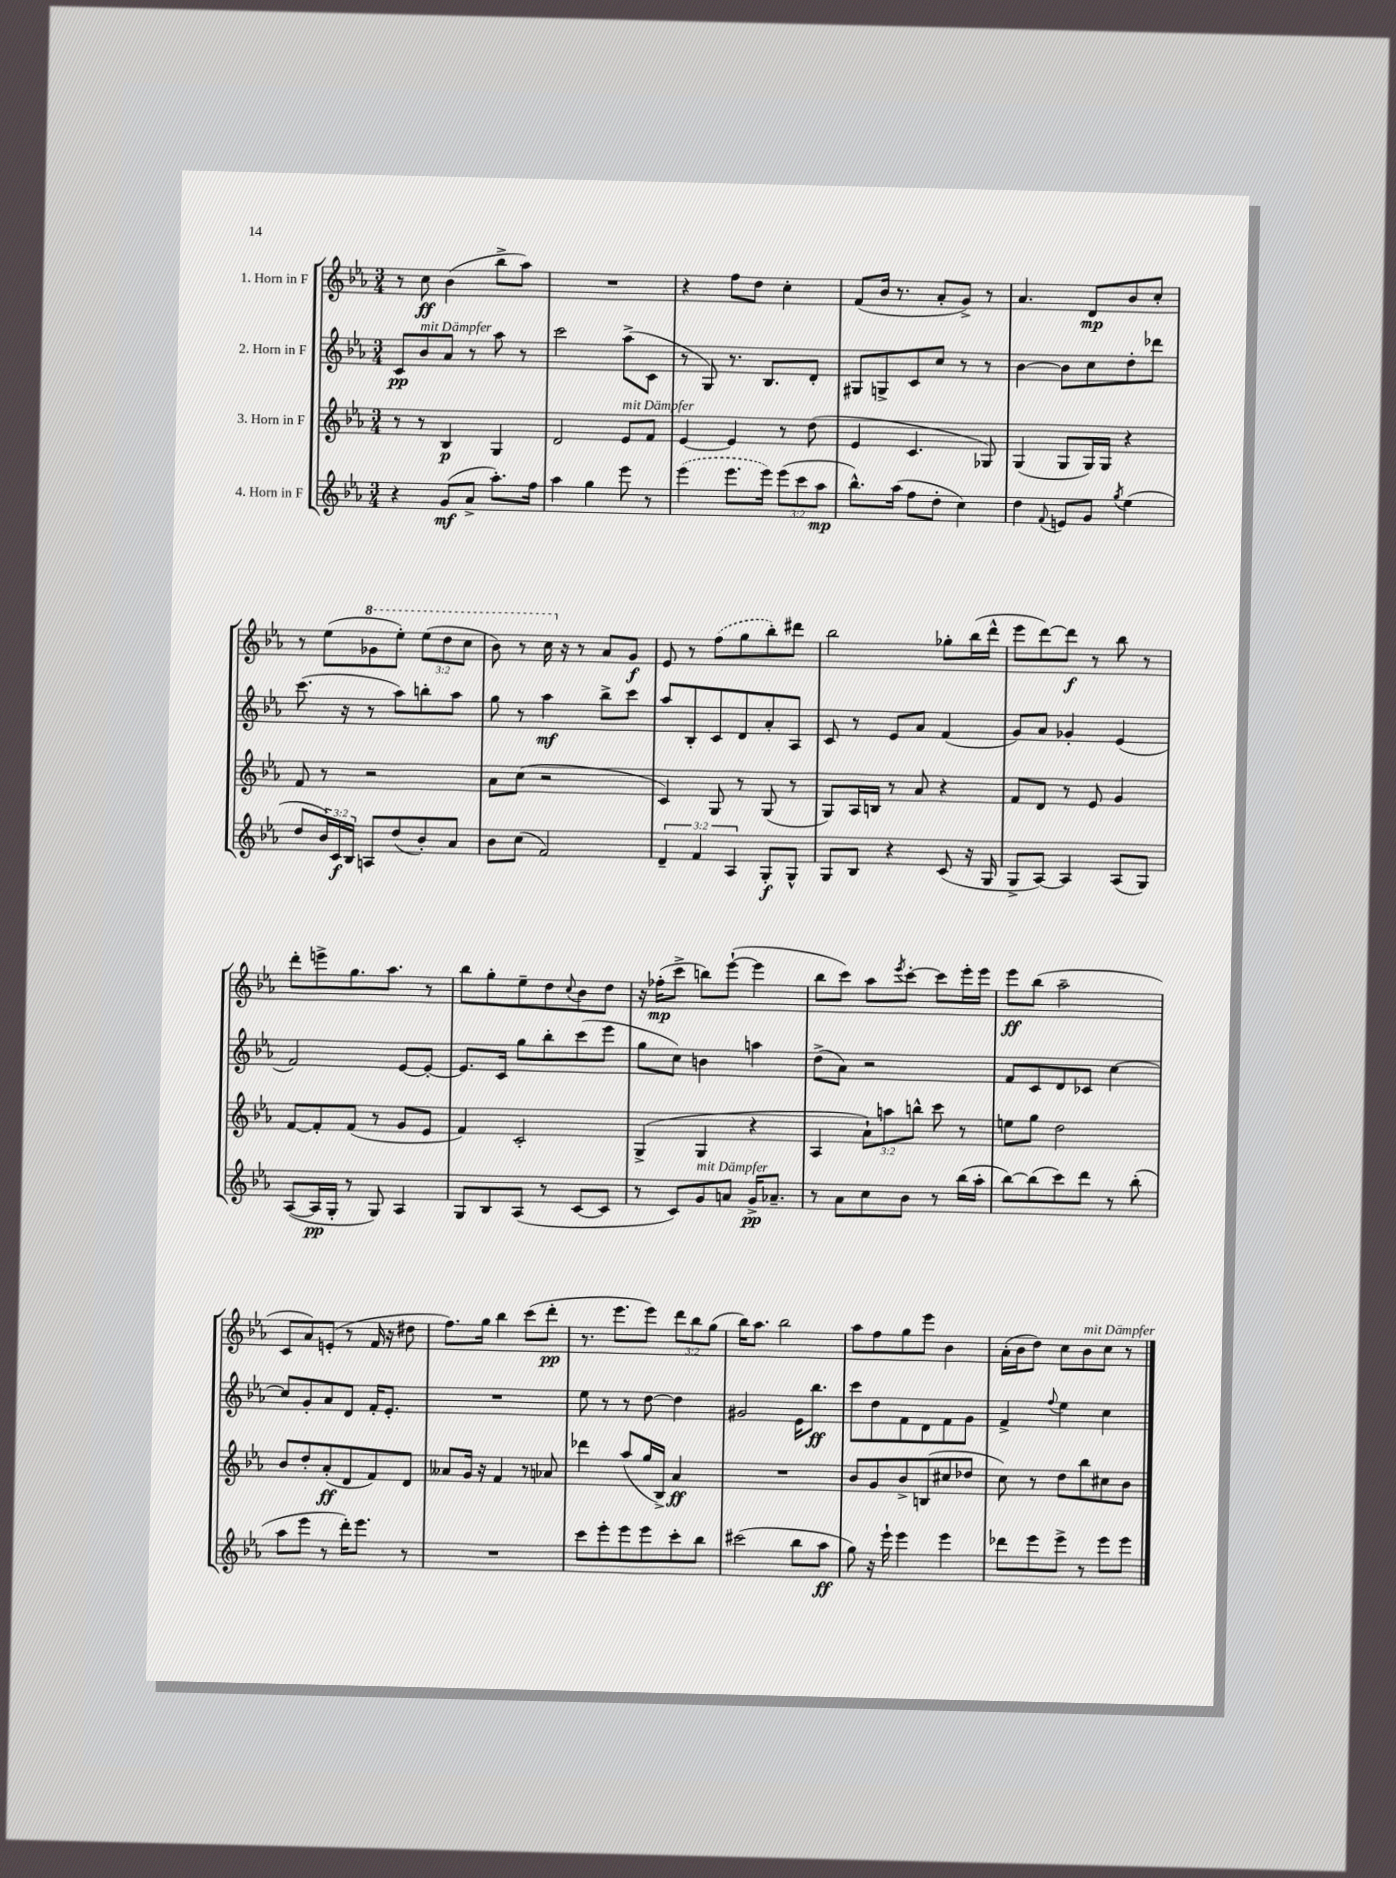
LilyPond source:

<<
\new StaffGroup <<
\new Staff = "s0" \with { instrumentName = "1. Horn in F" } {
    \clef treble \key ees \major \numericTimeSignature \time 3/4 \override Staff.TupletNumber.text = #tuplet-number::calc-fraction-text
    r8 c''8\ff bes'4( bes''8-> aes''8) |
    R2. |
    r4 f''8 d''8 c''4-. |
    f'8( bes'16 r8. aes'8-. g'8->) r8 |
    aes'4. d'8\mp bes'8 c''8-. |
    r8 ees''8( \ottava #1 ges''8 ees'''8-.) \tuplet 3/2 { ees'''8( d'''8 c'''8 } |
    bes''8) r8 c'''16 \ottava #0 r16 r8 aes'8 g'8\f |
    ees'8 r8 \once \slurDashed f''8( g''8 bes''8-.) dis'''8 |
    bes''2 ges''8-. bes''16( d'''16-^ |
    ees'''8 d'''8~) d'''8\f r8 bes''8 r8 |
    d'''8-. e'''8-> g''8. aes''8. r8 |
    bes''8 g''8-. ees''8-- d''8 \appoggiatura { c''8 } bes'8 d''8 |
    r16 fes''16-.\mp( c'''8-> b''8) ees'''8~-!( ees'''4 |
    bes''8 c'''8) aes''8 \acciaccatura { ees'''8 } c'''8~-. c'''8 ees'''16-. ees'''16 |
    ees'''8\ff bes''8( aes''2-- |
    c'8 aes'8) e'8-.( r8 f'16 r16 dis''8 |
    f''8.) g''16 bes''4 c'''8( d'''8-.\pp |
    r8. ees'''8. ees'''8) \tuplet 3/2 { d'''8 bes''8 g''8( } |
    bes''16) aes''8. bes''2 |
    aes''8 f''8 g''8 ees'''8 bes'4 |
    aes'16-.( bes'16 d''8) c''8 bes'8^\markup { \italic "mit Dämpfer" } c''8 r8 \bar "|." |
}
\new Staff = "s1" \with { instrumentName = "2. Horn in F" } {
    \clef treble \key ees \major \numericTimeSignature \time 3/4
    c'8\pp bes'8^\markup { \italic "mit Dämpfer" } aes'8 r8 aes''8 r8 |
    c'''2 aes''8->( c'8 |
    r8 g8) r8. bes8. d'8-. |
    gis8 g8-> c'8 c''8 r8 r8 |
    bes'4~ bes'8 c''8 d''8-. des'''8 |
    c'''8.( r16 r8 aes''8) b''8-. aes''8 |
    g''8 r8 aes''4\mf bes''8-> c'''8 |
    aes''8 bes8-. c'8 d'8 aes'8-. aes8 |
    c'8 r8 ees'8 aes'8 f'4( |
    g'8) aes'8 ges'4-. ees'4( |
    f'2) ees'8~ ees'8~-. |
    ees'8. c'16 g''8 bes''8-. c'''8( ees'''8 |
    g''8 c''8) b'4 a''4 |
    d''8->( aes'8) r2 |
    f'8 c'8 d'8 ces'8 c''4~ |
    c''8 g'8-. aes'8 d'8 f'16-. ees'8.-. |
    R2. |
    ees''8 r8 r8 d''8~ d''4 |
    gis'2 ees'16 bes''8.\ff |
    c'''8 d''8 f'8 d'8 f'8 g'8 |
    f'4-> \appoggiatura { f''8 } ees''4 c''4 \bar "|." |
}
\new Staff = "s2" \with { instrumentName = "3. Horn in F" } {
    \clef treble \key ees \major \numericTimeSignature \time 3/4 \override Staff.TupletNumber.text = #tuplet-number::calc-fraction-text
    r8 r8 bes4\p g4 |
    d'2 ees'8^\markup { \italic "mit Dämpfer" } f'8 |
    ees'4~ ees'4 r8 d''8( |
    ees'4 c'4. ges8) |
    g4( g8 g16) g16 r4 |
    f'8 r8 r2 |
    aes'8 c''8( r2 |
    c'4) g8 r8 g8( r8 |
    g8) aes16 b16 r8 aes'8 r4 |
    f'8 d'8 r8 ees'8 g'4 |
    f'8~ f'8-. f'8( r8 g'8 ees'8 |
    f'4) c'2-. |
    g4->( g4 r4 |
    aes4 \tuplet 3/2 { aes'8-!) a''8 b''8-^ } c'''8 r8 |
    e''8 g''8 d''2 |
    bes'8 d''8-. aes'8-.\ff( d'8 f'8) d'8 |
    aeses'8 g'16 r16 f'4 r8 aes'8 |
    des'''4 aes''8( g''16 bes16->) aes'4\ff |
    R2. |
    bes'8 g'8 bes'8-> b8( cis''8 des''8 |
    c''8) r8 d''8 bes''8 cis''8 bes'8 \bar "|." |
}
\new Staff = "s3" \with { instrumentName = "4. Horn in F" } {
    \clef treble \key ees \major \numericTimeSignature \time 3/4 \override Staff.TupletNumber.text = #tuplet-number::calc-fraction-text
    r4 g'8\mf( aes'8-> aes''8.-.) f''16 |
    aes''4 g''4 ees'''8 r8 |
    \once \slurDashed ees'''4( ees'''8. ees'''16) \tuplet 3/2 { ees'''8( c'''8 aes''8\mp } |
    bes''8.-^) aes''16( f''8 d''8-. c''4) |
    d''4 \appoggiatura { f'8 } e'8 g'8 \acciaccatura { g''8 } ees''4( |
    d''8 \tuplet 3/2 { bes'16) c'16\f bes16 } a8 d''8( bes'8-.) aes'8 |
    bes'8 c''8( f'2) |
    \tuplet 3/2 { d'4-- f'4 aes4 } g8-.\f g8-^ |
    g8 bes8 r4 c'8( r16 g16 |
    g8-> aes8~) aes4 aes8( g8) |
    aes8~( aes16\pp g16-. r8 g8) aes4 |
    g8 bes8 aes8( r8 c'8~ c'8 |
    r8 c'8) g'8^\markup { \italic "mit Dämpfer" } a'8 g'16->\pp aes'8.-- |
    r8 aes'8 c''8 bes'8 r8 bes''16( aes''16-. |
    bes''8~) bes''8( c'''8) d'''8 r8 bes''8-.( |
    aes''8 ees'''8 r8 d'''16-.) ees'''8. r8 |
    R2. |
    c'''8 ees'''8-. ees'''8 ees'''8 c'''8-. bes''8 |
    cis'''2( bes''8 aes''8\ff |
    g''8) r16 ees'''16-! ees'''4 ees'''4 |
    des'''8 ees'''8 ees'''8-> r8 ees'''8 ees'''8 \bar "|." |
}
>>
>>
\layout { \context { \Score \remove "Bar_number_engraver" } }
